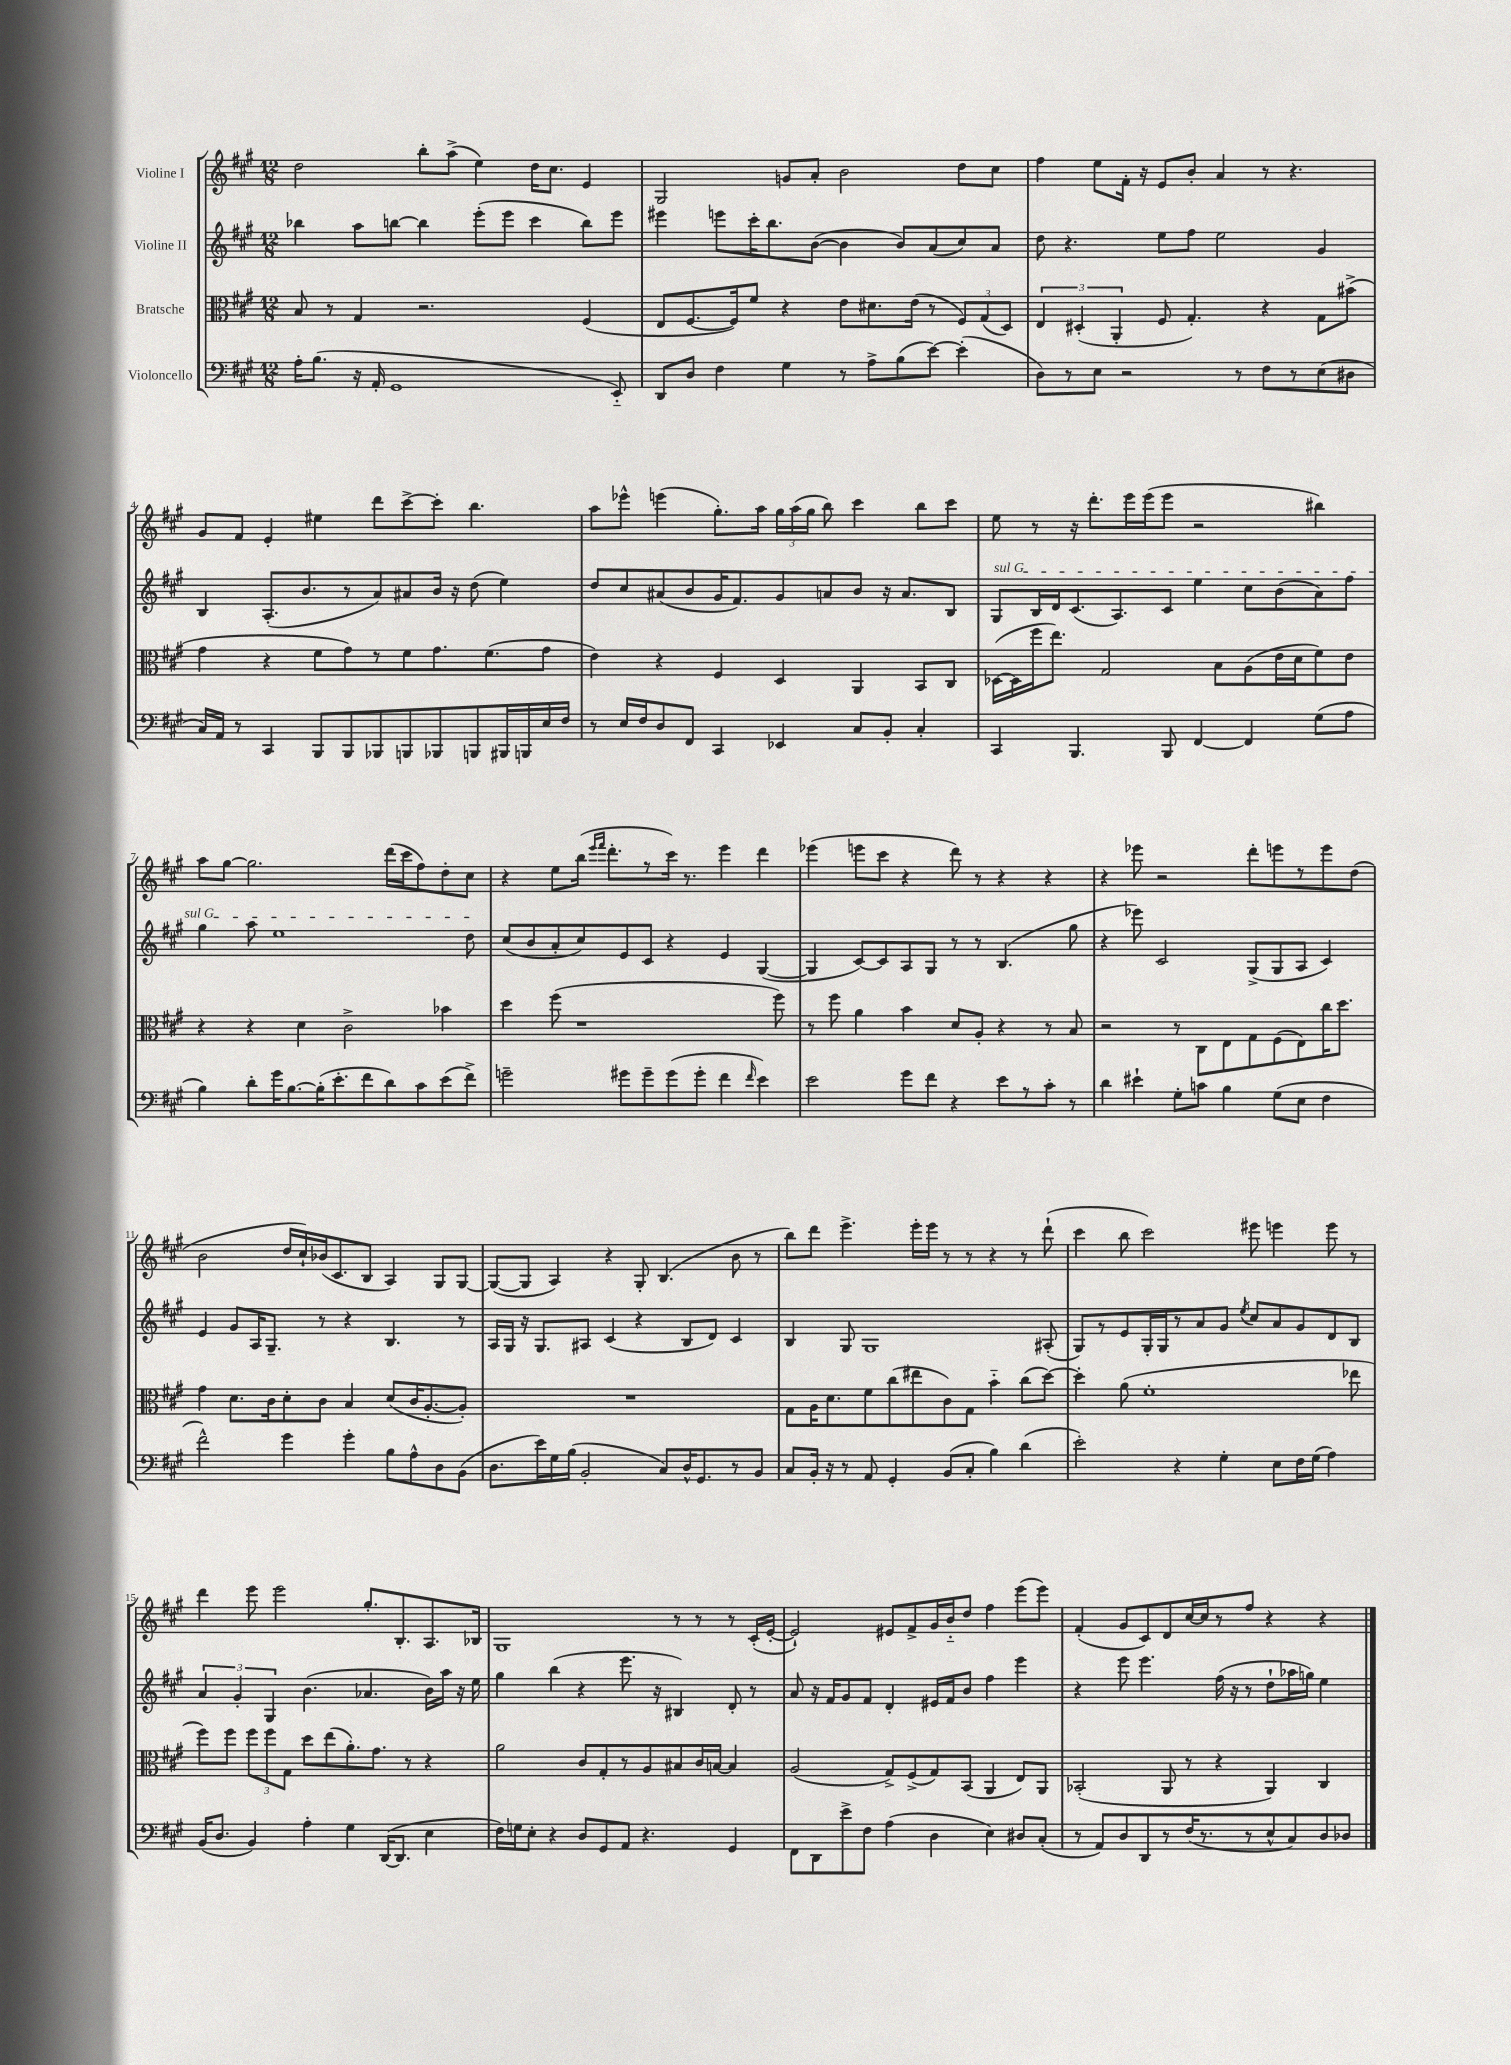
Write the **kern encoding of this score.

**kern	**kern	**kern	**kern
*part4	*part3	*part2	*part1
*staff4	*staff3	*staff2	*staff1
*I"Violoncello	*I"Bratsche	*I"Violine II	*I"Violine I
*clefF4	*clefC3	*clefG2	*clefG2
*k[f#c#g#]	*k[f#c#g#]	*k[f#c#g#]	*k[f#c#g#]
*M12/8	*M12/8	*M12/8	*M12/8
=1	=1	=1	=1
16A'\KL	8B/	4bb-X\	2dd\
(8.B\J	.	.	.
.	8r	.	.
16r	4G#/	8aa\L	.
16AA'/	.	.	.
1GG#	.	[8bbn\J	.
.	2.r	4bb\]	8bb'\L
.	.	.	(8aa^\J
.	.	(8eee'\L	4ee\)
.	.	8eee\J	.
.	.	4ccc#\	16dd\KL
.	.	.	8.cc#\J
.	(4F#/	8bb\L)	4e/
8EE/)	.	8eee\J	.
=2	=2	=2	=2
8DD/L	8E/L	4eee#X\	2G#/
8D/J	[8.F#/	.	.
4F#\	.	8eeen\L	.
.	16F#/k])	.	.
.	8f#/J	16ccc#'\K	.
.	.	8.bb\	.
4G#\	4r	.	8gn/L
.	.	([8b\J	8a'/J
8r	8e\L	4b\]	2b\
8A^\L	8.d#X\	.	.
(8B\	.	8b/L)	.
.	(16e\Jk	.	.
[8e\J)	8r	(8a/	.
(4e'\]	12F#/L)	8cc#/)	8dd\L
.	(12G#/	.	.
.	.	8a/J	8cc#\J
.	12D/J)	.	.
=3	=3	=3	=3
8D\L)	6E/	8dd\	4ff#\
8r	.	4.r	.
.	(6D#X'/	.	.
8E\J	.	.	8ee\L
.	6AA'/	.	.
2r	.	.	16f#'\Jk
.	.	.	16r
.	8F#/	8ee\L	8e/L
.	4.G#'/)	8ff#\J	8b'/J
.	.	2ee\	4a/
8r	.	.	.
8F#\L	4r	.	8r
8r	.	.	4.r
(8E\	8G#\L	4g#/	.
8D#X\J	(8b#X^\J	.	.
!!LO:LB:g=z
=4	=4	=4	=4
16C#/LL)	4g#\	4B/	8g#/L
16AA/JJ	.	.	.
8r	.	.	8f#/J
4CC#/	4r	(8.A'/L	4e'/
.	.	8.b/	.
8BBB/L	8f#\L	.	4ee#X\
8BBB/	8g#\)	8r	.
8BBB-X/	8r	8a/)	8ddd\L
8BBBn/	8f#\	8a#X/	[8ccc#^\
8BBB-X/	8.g#\	16b/Jk	8ccc#'\J]
.	.	16r	.
8BBBn/	.	(8dd\	4.bb\
.	(8.f#\	.	.
16BBB#X/L	.	4ee\)	.
16BBBn/	.	.	.
16E/	8g#\J	.	.
16F#/JJ	.	.	.
=5	=5	=5	=5
8r	4e\)	8dd/L	8aa\L
16E/LL	.	8cc#/	8eee-X^^\J
16F#/J	.	.	.
8D/	4r	(8a#X/	(4eeen\
8FF#/J	.	8b/	.
4CC#/	4F#/	16g#/K	8.gg#'\L)
.	.	8.f#/)	.
.	.	.	16aa\Jk
4EE-X/	4D/	8g#/	24gg#\LL
.	.	.	(24aa\
.	.	.	24gg#\JJ
.	.	8an/	8bb\)
8C#/L	4AA/	8b/J	4ccc#\
8BB'/J	.	16r	.
.	.	8.a/L	.
4C#'/	8BB/L	.	8bb\L
.	8C#/J	8B/J	8ccc#\J
=6	=6	=6	=6
!	!	!LO:TX:a:i:t=sul G	!
4CC#/	([16D-X\LL	8G#/L	8ee\
.	16D-\]	.	.
.	16ff#\J	16B/L	8r
.	8.ee\J)	16d/J	.
4.BBB/	.	(8.c#/	16r
.	.	.	8.ddd'\L
.	2G#/	.	.
.	.	8.A/)	.
.	.	.	16eee\L
.	.	.	(16eee\J
8BBB/	.	8c#/J	8eee\J
[4FF#/	.	4ee\	2r
.	8B\L	.	.
4FF#/]	(8A\	8cc#\L	.
.	16e\L	(8b\	.
.	16d\J	.	.
(8G#\L	8f#\)	8a\)	4bb#X\)
8A\J	8e\J	8ff#\J	.
!!LO:LB:g=z
=7	=7	=7	=7
4B\)	4r	4gg#\	8aa\L
.	.	.	[8gg#\J
8d'\L	4r	8aa\	2.gg#\]
16g#\K	.	1ee	.
[8.B\	.	.	.
.	4d\	.	.
(16B'\K]	.	.	.
8.e'\	.	.	.
.	2c#^\	.	.
8f#\	.	.	.
8d\)	.	.	(16ddd\LL
.	.	.	16ccc#\J
8c#\	.	.	8ff#\)
(8e\	4b-X\	.	8dd'\
8f#^\J)	.	8dd\	8cc#\J
=8	=8	=8	=8
2gn~\	4dd\	(8cc#/L	4r
.	.	8b/	.
.	(8ff#\	8a'/	8ee\L
.	1r	8cc#/)	(16bb\Jk
.	.	.	16qqeee/LL
.	.	.	16qqfff#/JJ
.	.	.	8.ddd'\L
8g#X\L	.	8e/	.
8g#~\	.	8c#/J	8r
(8g#\	.	4r	16ccc#\Jk)
.	.	.	8.r
8g#'\J	.	.	.
4f#\	.	4e/	4eee\
16qqf#/	.	.	.
4e\)	.	([4G#/	4ddd\
.	8ff#\)	.	.
=9	=9	=9	=9
2e\	8r	4G#/]	(4eee-X\
.	8ff#\	.	.
.	4a\	[8c#/L)	8eeen\L
.	.	8c#/]	8ccc#\J
8g#\L	4b\	8A/	4r
8f#\J	.	8G#/J	.
4r	8d/L	8r	8ddd\)
.	8A'/J	8r	8r
8e\L	4r	(4.B/	4r
8r	.	.	.
8c#'\J	8r	.	4r
8r	8B/	8gg#\	.
=10	=10	=10	=10
4d\	2r	4r	4r
4e#X`\	.	8eee-X\)	8eee-X\
.	.	2c#/	2r
8G#'\L	8r	.	.
8cn\J	8C#\L	.	.
4B\	8E\	.	.
.	8G#\	(8G#^/L	8ddd'\L
(8G#\L	(8F#\	8G#/	8eeen\
8E\J	8E\)	8A/J	8r
4F#\	16cc#\K	4c#/)	8eee\
.	8.dd\J	.	.
.	.	.	(8dd\J
!!LO:LB:g=z
=11	=11	=11	=11
2f#^^\)	4g#\	4e/	2b\
.	8.d\L	8g#/L	.
.	.	16A/K	.
.	16c#\k	8.G#~/J	.
4g#\	8d'\	.	16dd/LL
.	.	.	16cc#`/)
.	8c#\J	8r	(16b-X/J
.	.	.	8.c#/
4g#'\	4B/	4r	.
.	.	.	8B/J
8B\L	(8d/L	4.B/	4A/)
8A^^\	16c#/K	.	.
.	[8.A'/	.	.
8D\	.	.	8G#/L
(8BB\J	8A'/J])	8r	[8G#/J
=12	=12	=12	=12
8.D\L	1.r	16A/LL	(8G#/L_
.	.	16G#/JJ	.
.	.	16r	8G#/J]
16e\L)	.	8.G#/L	.
16G#\	.	.	4A/)
(16B\JJ	.	.	.
2BB'/	.	8A#X/J	.
.	.	(4c#/	4r
.	.	4r	8G#'/
8C#/L)	.	.	(4.B/
16D^^/K	.	8B/L	.
8.GG#/	.	.	.
.	.	8d/J)	.
8r	.	4c#/	8b\
8BB/J	.	.	8r
=13	=13	=13	=13
8C#/L	8G#\L	4B/	8bb\L)
16BB'/Jk	16A\K	.	8ddd\J
16r	8.d\	.	.
8r	.	8G#/	4.eee^\
8AA/	8f#\	1G#	.
4GG#'/	(8cc#\	.	.
.	8ee#X\	.	16eee'\LL
.	.	.	16eee\JJ
(8BB/L	8c#\)	.	8r
8C#'/J	8G#\J	.	8r
4B\)	4b\	.	4r
(4d\	(8cc#\L	.	8r
.	[8dd\J)	(8A#X'/	(8ddd`\
=14	=14	=14	=14
2e'\)	4dd'\]	8G#/L)	4ccc#\
.	.	8r	.
.	(8a\	8e/	8bb\
.	1f#'	16G#'/L	2ccc#\)
.	.	16G#/J	.
4r	.	8r	.
.	.	8a/	.
4G#'\	.	8g#/J	.
.	.	8qee/	.
.	.	8cc#/L	8eee#X\
8E\L	.	8a/	4eeen\
16F#\L	.	8g#/	.
(16G#\JJ	.	.	.
4A\)	.	8d/	8eee\
.	8ee-X\	8B/J	8r
!!LO:LB:g=z
=15	=15	=15	=15
(16BB/KL	8ff#\L)	6a/	4ddd\
8.D/J	.	.	.
.	8ff#\J	.	.
.	.	6g#'/	.
4BB/)	12ff#\L	.	8eee\
.	12ff#\	6G#/	.
.	.	.	2eee\
.	12G#\J	.	.
4A'\	8dd\L	(4.b\	.
.	(8ee\	.	.
4G#\	8.a'\)	.	.
.	.	4.a-X/	8.gg#'/L
.	8.g#\J	.	.
([16DD/KL	.	.	.
8.DD/J]	.	.	8.B'/
.	8r	.	.
4E\	4r	16b\LL)	8.A/
.	.	16aa\JJ	.
.	.	16r	.
.	.	16ee\	16B-X/Jk
=16	=16	=16	=16
16F#\LL)	2a\	4gg#\	1G#
16Gn\J	.	.	.
8E'\J	.	.	.
4r	.	(4bb\	.
8D/L	8c#/L	4r	.
8GG#/	8G#'/	.	.
8AA/J	8r	8.eee\	.
4.r	8A/	.	.
.	.	16r	.
.	8B#X/	4B#X/)	8r
.	16c#/L	.	8r
.	[16Bn/JJ	.	.
4GG#/	4B/]	8d'/	8r
.	.	8r	(16c#'/LL
.	.	.	[16e'/JJ
=17	=17	=17	=17
8FF#\L	(2A/	8a/	2e`/])
8DD\	.	16r	.
.	.	16f#/KL	.
8e^\	.	8g#/	.
8F#\J	.	8f#/J	.
(4A\	8G#^/L)	4d'/	8e#X/L
.	(8F#^/	.	8f#^/
4D\	8G#/)	16e#X/LL	16g#/L
.	.	16f#/J	16b/J
.	(8BB/J	8b/J	8dd/J
4E\)	4AA/	4ff#\	4ff#\
8D#X/L	8E/L)	4eee\	(8eee\L
(8C#'/J	8AA/J	.	8eee\J)
=18	=18	=18	=18
8r	(2BB-X'/	4r	(4f#'/
8AA/L)	.	.	.
8D/	.	8eee\	8g#/L
8DD/	.	4.eee\	8c#/)
8r	8AA/	.	8d/
(16F#/K	8r	.	[16cc#/L
8.r	.	.	16cc#/J]
.	4r	(16ff#\	8r
.	.	16r	.
8r	.	8r	8ff#/J
8E^^/	4AA/)	8dd`\L	4r
8C#/)	.	16aa-X\L	.
.	.	16ggn\JJ)	.
8D/	4C#/	4ee\	4r
8D-X/J	.	.	.
==	==	==	==
*-	*-	*-	*-
